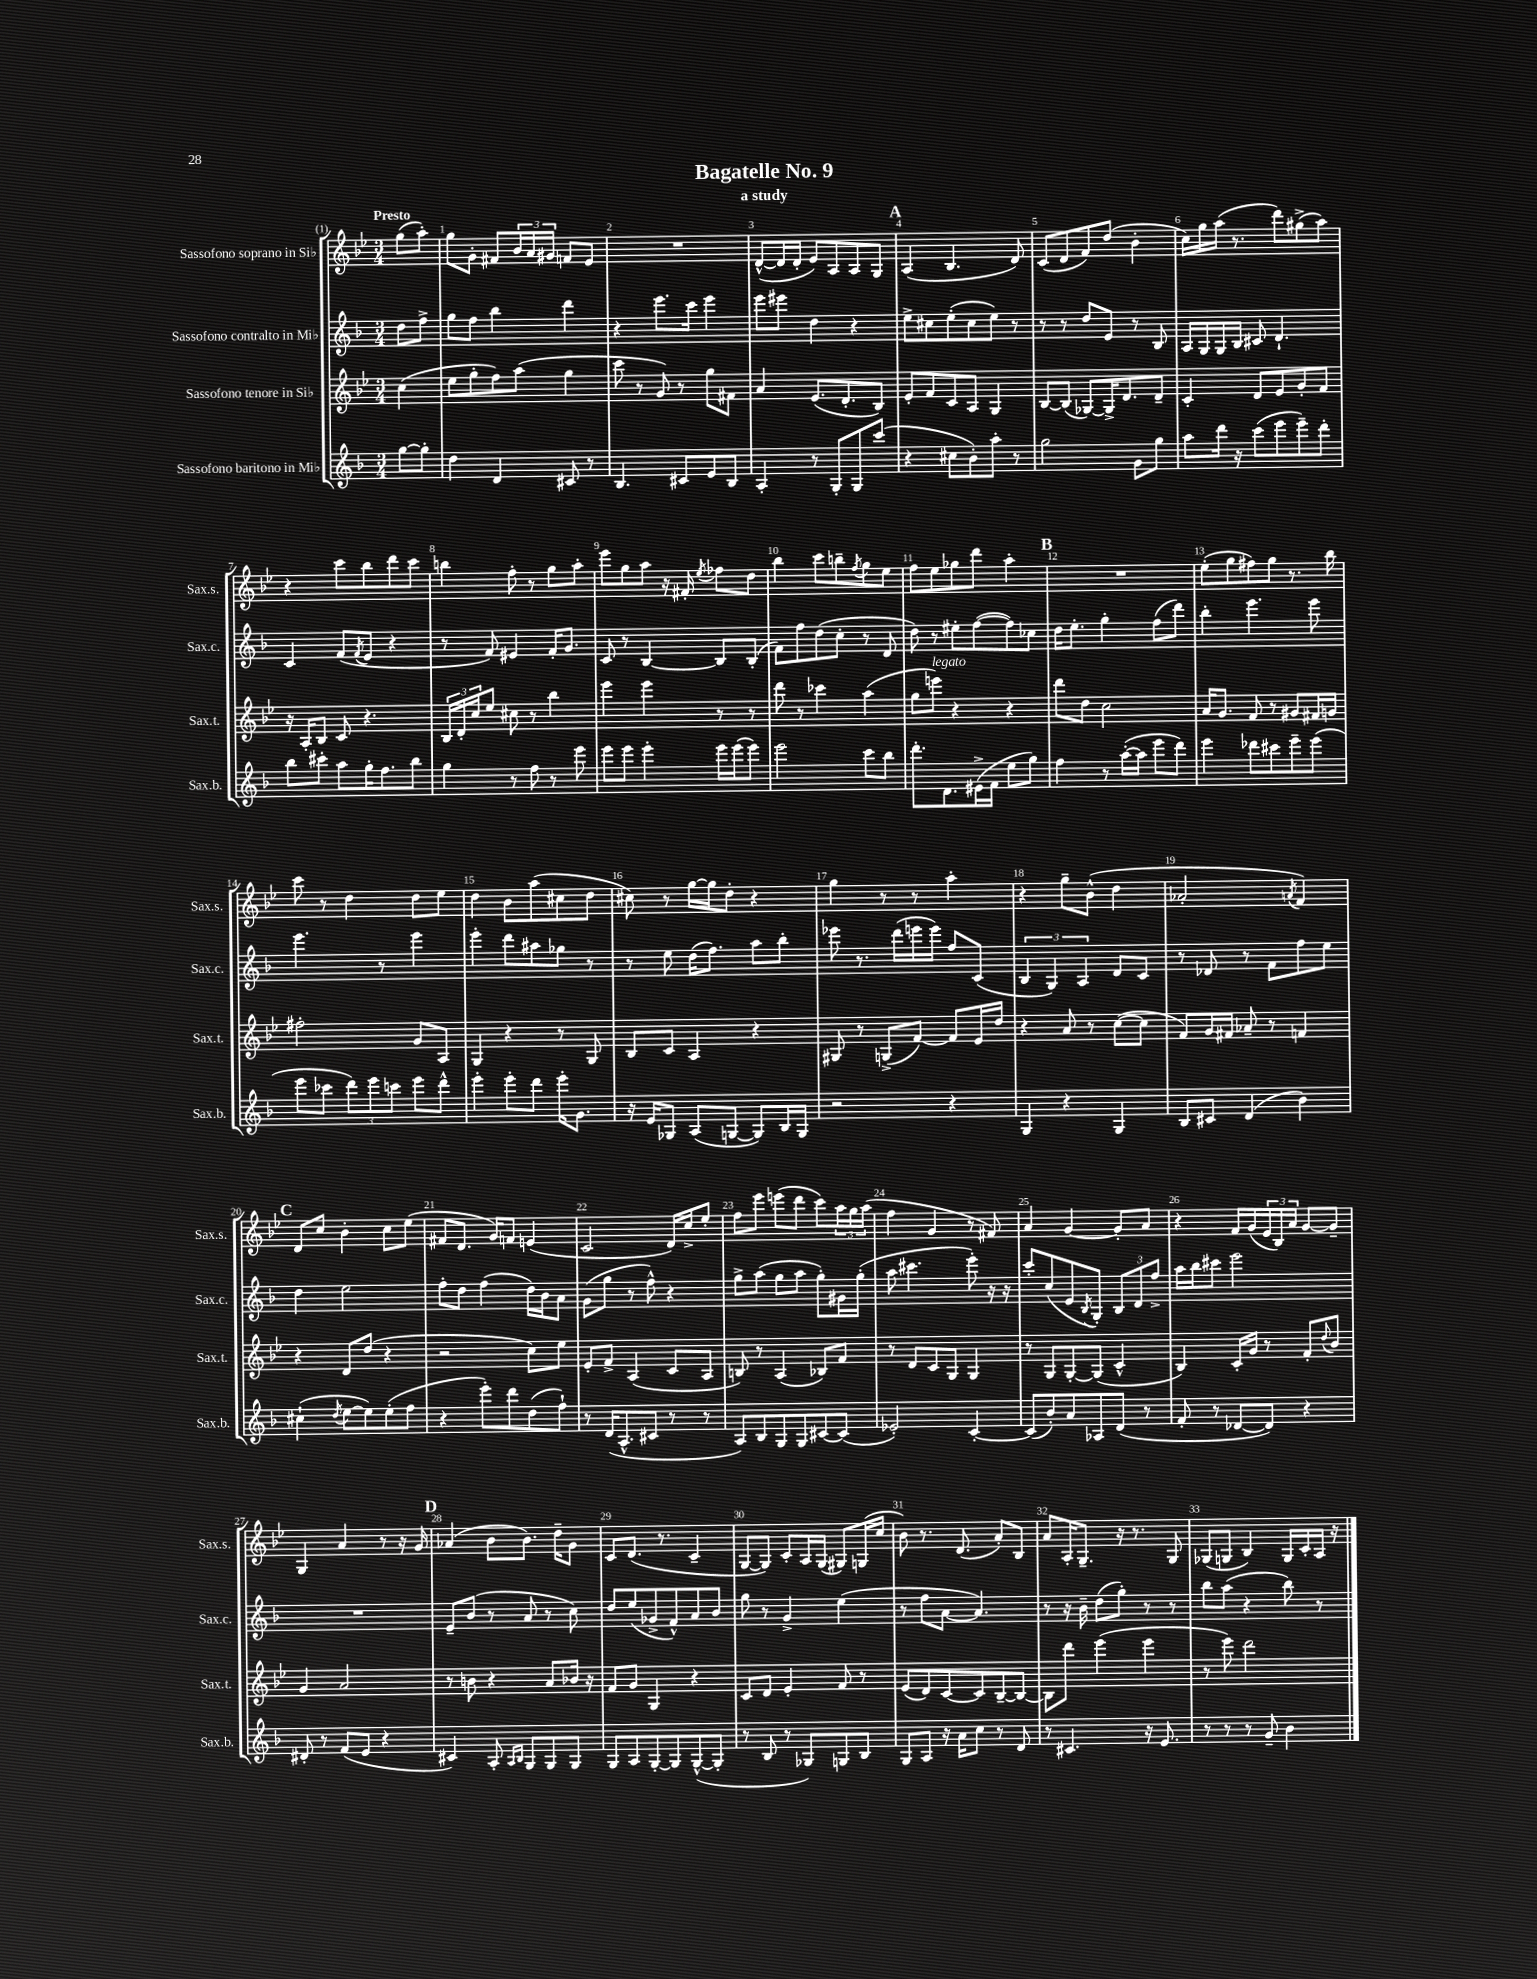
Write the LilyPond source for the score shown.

\header { title = "Bagatelle No. 9" subtitle = "a study" }
<<
\new StaffGroup <<
\new Staff = "s0" \with { instrumentName = "Sassofono soprano in Sib" shortInstrumentName = "Sax.s." } {
    \clef treble \key bes \major \numericTimeSignature \time 3/4 \partial 4 \tempo "Presto"
    g''8( a''8-.) |
    g''8 g'8-. fis'8 \tuplet 3/2 { bes'16 a'16 gis'16 } f'8 ees'8 |
    R2. |
    d'8~-^( d'16 d'16-. ees'8) a8 a8 g8 |
    \mark \markup { \bold "A" } a4( bes4. d'8) |
    c'8( d'8 f'8) d''8( bes'4-. |
    c''16) g''16 a''16( r8. d'''8) gis''8->( a''8) |
    r4 c'''8 bes''8 d'''8 c'''8 |
    b''4 f''8-. r8 g''8 a''8-. |
    ees'''8 g''8 a''8 r16 fis'16-. \acciaccatura { ees''8 } fes''8 d''8 |
    bes''4 c'''8 b''8-- \acciaccatura { f''8 } g''8 ees''8 |
    f''8 ees''8 ges''8 d'''8 a''4-. |
    \mark \markup { \bold "B" } R2. |
    ees''8-.( g''8 fis''8) g''8 r8. bes''16 |
    c'''8 r8 d''4 d''8 ees''8 |
    d''4 bes'8 a''8( cis''8 d''8 |
    cis''8) r8 g''16~ g''16 d''8-. r4 |
    g''4 r8 r8 a''4-. |
    r4 g''8-- bes'8-^( d''4 |
    aes'2-. \acciaccatura { a'8 } f'4) |
    \mark \markup { \bold "C" } d'8 c''8 bes'4-. c''8 ees''8( |
    fis'8 d'8. g'16) f'8 e'4( |
    c'2 d'16) c''16-> ees''8-. |
    f''8 ees'''8 e'''8( d'''8 c'''8) \tuplet 3/2 { a''16 g''16 a''16( } |
    f''4 g'4 r8 fis'8) |
    a'4 g'4~ g'8-. a'8 |
    r4 f'16 g'16( \tuplet 3/2 { ees'16 bes16) a'16 } g'8~ g'8-- |
    g4 a'4 r8 r16 g'16 |
    \mark \markup { \bold "D" } aes'4( bes'8 bes'8.) d''16-- g'8 |
    c'8 d'8.( r8. c'4-- |
    g8~ g8) c'8-. a16 g16( gis8) g16( c''16 |
    bes'8) r8. d'8.( a'8-.) bes8 |
    a'8 a16-. g8.-- r16 r8. g8 |
    ges8( g8 bes4) g16 c'16-. a16 r16 \bar "|." |
}
\new Staff = "s1" \with { instrumentName = "Sassofono contralto in Mib" shortInstrumentName = "Sax.c." } {
    \clef treble \key f \major \numericTimeSignature \time 3/4 \partial 4
    d''8 f''8-> |
    g''8 f''8 bes''4 d'''4 |
    r4 e'''8. c'''16 e'''4 |
    e'''8 eis'''8 d''4 r4 |
    \mark \markup { \bold "A" } e''8-> cis''8 e''8-.( cis''8 e''8) r8 |
    r8 r8 d''8 e'8 r8 bes8 |
    a16 g16 g16 bes16 cis'8 d'4.-! |
    c'4 f'8( \acciaccatura { f'8 } e'8 r4 |
    r8 f'8) eis'4 f'16-. g'8. |
    c'8 r8 bes4~ bes8 bes8-.( |
    f'8) f''8 d''8( c''8-. r8 d'8 |
    d''8) r8 eis''8-. f''8~( f''8) ces''8 |
    \mark \markup { \bold "B" } d''16 e''8.-. g''4-. f''8( d'''8) |
    bes''4-. e'''4. e'''8 |
    e'''4. r8 e'''4 |
    e'''4-. d'''8 ais''8 ges''8 r8 |
    r8 e''8 d''16( f''8.) a''8 bes''8-. |
    ees'''8 r8. d'''16( e'''16 e'''16) f''8 c'8( |
    \tuplet 3/2 { bes4 g4) a4 } d'8 c'8 |
    r8 des'8 r8 f'8 f''8 e''8 |
    \mark \markup { \bold "C" } d''4 e''2 |
    f''8-. d''8 f''4( d''16) bes'16 a'8 |
    g'8( g''8 r8 f''8-^) r4 |
    g''8-> a''8( g''8 a''8 g''8-.) gis'16 g''16-.( |
    a''8 cis'''4. e'''8-.) r16 r16 |
    c'''8-. c''8( e'8 \acciaccatura { bes8 } g8-.) \tuplet 3/2 { bes8 d'8 f''8-> } |
    a''16 bes''16 cis'''8 e'''2 |
    R2. |
    \mark \markup { \bold "D" } e'8-- bes'8( r8 a'8 r8 c''8) |
    d''8 e''8( ges'8-> f'8-^) a'8 bes'8 |
    g''8 r8 g'4-> e''4( |
    r8 f''8 a'8~ a'4.) |
    r8 r16 bes'16-- d''8( g''8-.) r8 r8 |
    bes''8 a''8( r4 bes''8) r8 \bar "|." |
}
\new Staff = "s2" \with { instrumentName = "Sassofono tenore in Sib" shortInstrumentName = "Sax.t." } {
    \clef treble \key bes \major \numericTimeSignature \time 3/4 \partial 4
    c''4( |
    ees''8 g''8-. f''8) a''8( g''4 |
    c'''8 r8 g'8) r8 g''8 fis'8 |
    a'4 ees'8.( d'8.-. bes8) |
    \mark \markup { \bold "A" } ees'8-. f'8 c'8 a8 g4 |
    bes8~ bes8( ges8~) ges16-> d'8. d'8-- |
    c'4-. d'8 ees'8 g'8-. f'8 |
    r16 a16-. bes8 c'8 r4. |
    \tuplet 3/2 { bes16 d'16-. c''16 } ees''8 cis''8 r8 bes''4 |
    ees'''4 ees'''4 r8 r8 |
    d'''8 r8 ces'''4 a''4( |
    g''8 e'''8^\markup { \italic "legato" }) r4 r4 |
    \mark \markup { \bold "B" } d'''8 d''8 c''2 |
    a'16 g'8. f'8 r8 gis'8 fis'16 g'16 |
    fis''2-. g'8 a8 |
    g4 r4 r8 g8 |
    bes8 c'8 a4 r4 |
    gis8 r8 g8->( f'8~) f'8 ees'16 d''16 |
    r4 a'8 r8 c''8~( c''8 |
    f'8) g'16 fis'16 aes'8-- r8 f'4 |
    \mark \markup { \bold "C" } r4 d'8 d''8( r4 |
    r2 c''8) ees''8 |
    ees'8-. f'8-> a4( c'8 a8 |
    b8) r8 a4( bes8) f'8 |
    r8 d'8 c'8 g8 g4 |
    r8 g8 g8~-. g8( c'4-^ |
    bes4) c'16-. g'16 r8 f'8-. \appoggiatura { d''8 } bes'8 |
    g'4 a'2 |
    \mark \markup { \bold "D" } r8 b'8 r4 a'8 bes'16 r16 |
    f'8 g'8 g4 r4 |
    c'8 d'8 ees'4-. f'8 r8 |
    ees'8( d'8) c'8~ c'8 bes8~-- bes8~ |
    bes8 d'''8 ees'''4( ees'''4 |
    r8 ees'''8) d'''2 \bar "|." |
}
\new Staff = "s3" \with { instrumentName = "Sassofono baritono in Mib" shortInstrumentName = "Sax.b." } {
    \clef treble \key f \major \numericTimeSignature \time 3/4 \partial 4
    g''8~ g''8-. |
    d''4 d'4 cis'8 r8 |
    bes4. cis'8 e'8 bes8 |
    a4-. r8 g8-. g8 c'''8( |
    \mark \markup { \bold "A" } r4 cis''8 bes'8-.) a''8-. r8 |
    g''2 g'8 g''8 |
    a''8 d'''16 r16 c'''8( e'''8 e'''8--) d'''8-. |
    bes''8 cis'''8-. a''8 g''16-. f''8. bes''8 |
    g''4 r8 f''8 r8 e'''8 |
    e'''8 e'''8 e'''4-. e'''16 e'''16( e'''8) |
    e'''2 c'''8 bes''8 |
    d'''8.-. d'8. eis'16->( f'16 e''8 g''8) |
    \mark \markup { \bold "B" } f''4 r8 a''16~-.( a''16 e'''8 d'''8) |
    e'''4 des'''8 cis'''8 e'''8-- e'''8( |
    e'''8 ces'''8 \tuplet 3/2 { d'''8) e'''8 c'''8 } e'''8 d'''8-^ |
    e'''4-. e'''8-. d'''8 e'''16-. g'8. |
    r16 e'16 ges8 a8( g8~ g8) bes16 g16 |
    r2 r4 |
    g4 r4 g4 |
    bes8 cis'8 d'4( bes'4) |
    \mark \markup { \bold "C" } cis''4-!( \acciaccatura { d''8 } e''8~ e''8) e''8-.( f''8 |
    r4 e'''8-.) d'''8 d''8( f''8-!) |
    r8 d'16( a8.-^ cis'8 r8 r8 |
    a8) bes8 g8 g8 cis'8~ cis'8( |
    ees'2-.) c'4~-. |
    c'8( bes'8-.) a'8 aes8 d'8( r8 |
    f'8-. r8 des'8~ des'8) r4 |
    dis'8-. r8 f'8( e'8 r4 |
    \mark \markup { \bold "D" } cis'4) a8-. \grace { a16 bes16 } g8 g8 g8 |
    g8 a8 g8~-. g8 g8~-^( g8-. |
    r8 bes8 r8 ges8) g8 bes8 |
    g8 a8 r16 a'16 c''8 r8 d'8 |
    r8 cis'4. r16 e'8. |
    r8 r8 r8 g'8-- bes'4 \bar "|." |
}
>>
>>
\layout { \context { \Score \override BarNumber.break-visibility = ##(#f #t #t) barNumberVisibility = #all-bar-numbers-visible } }
